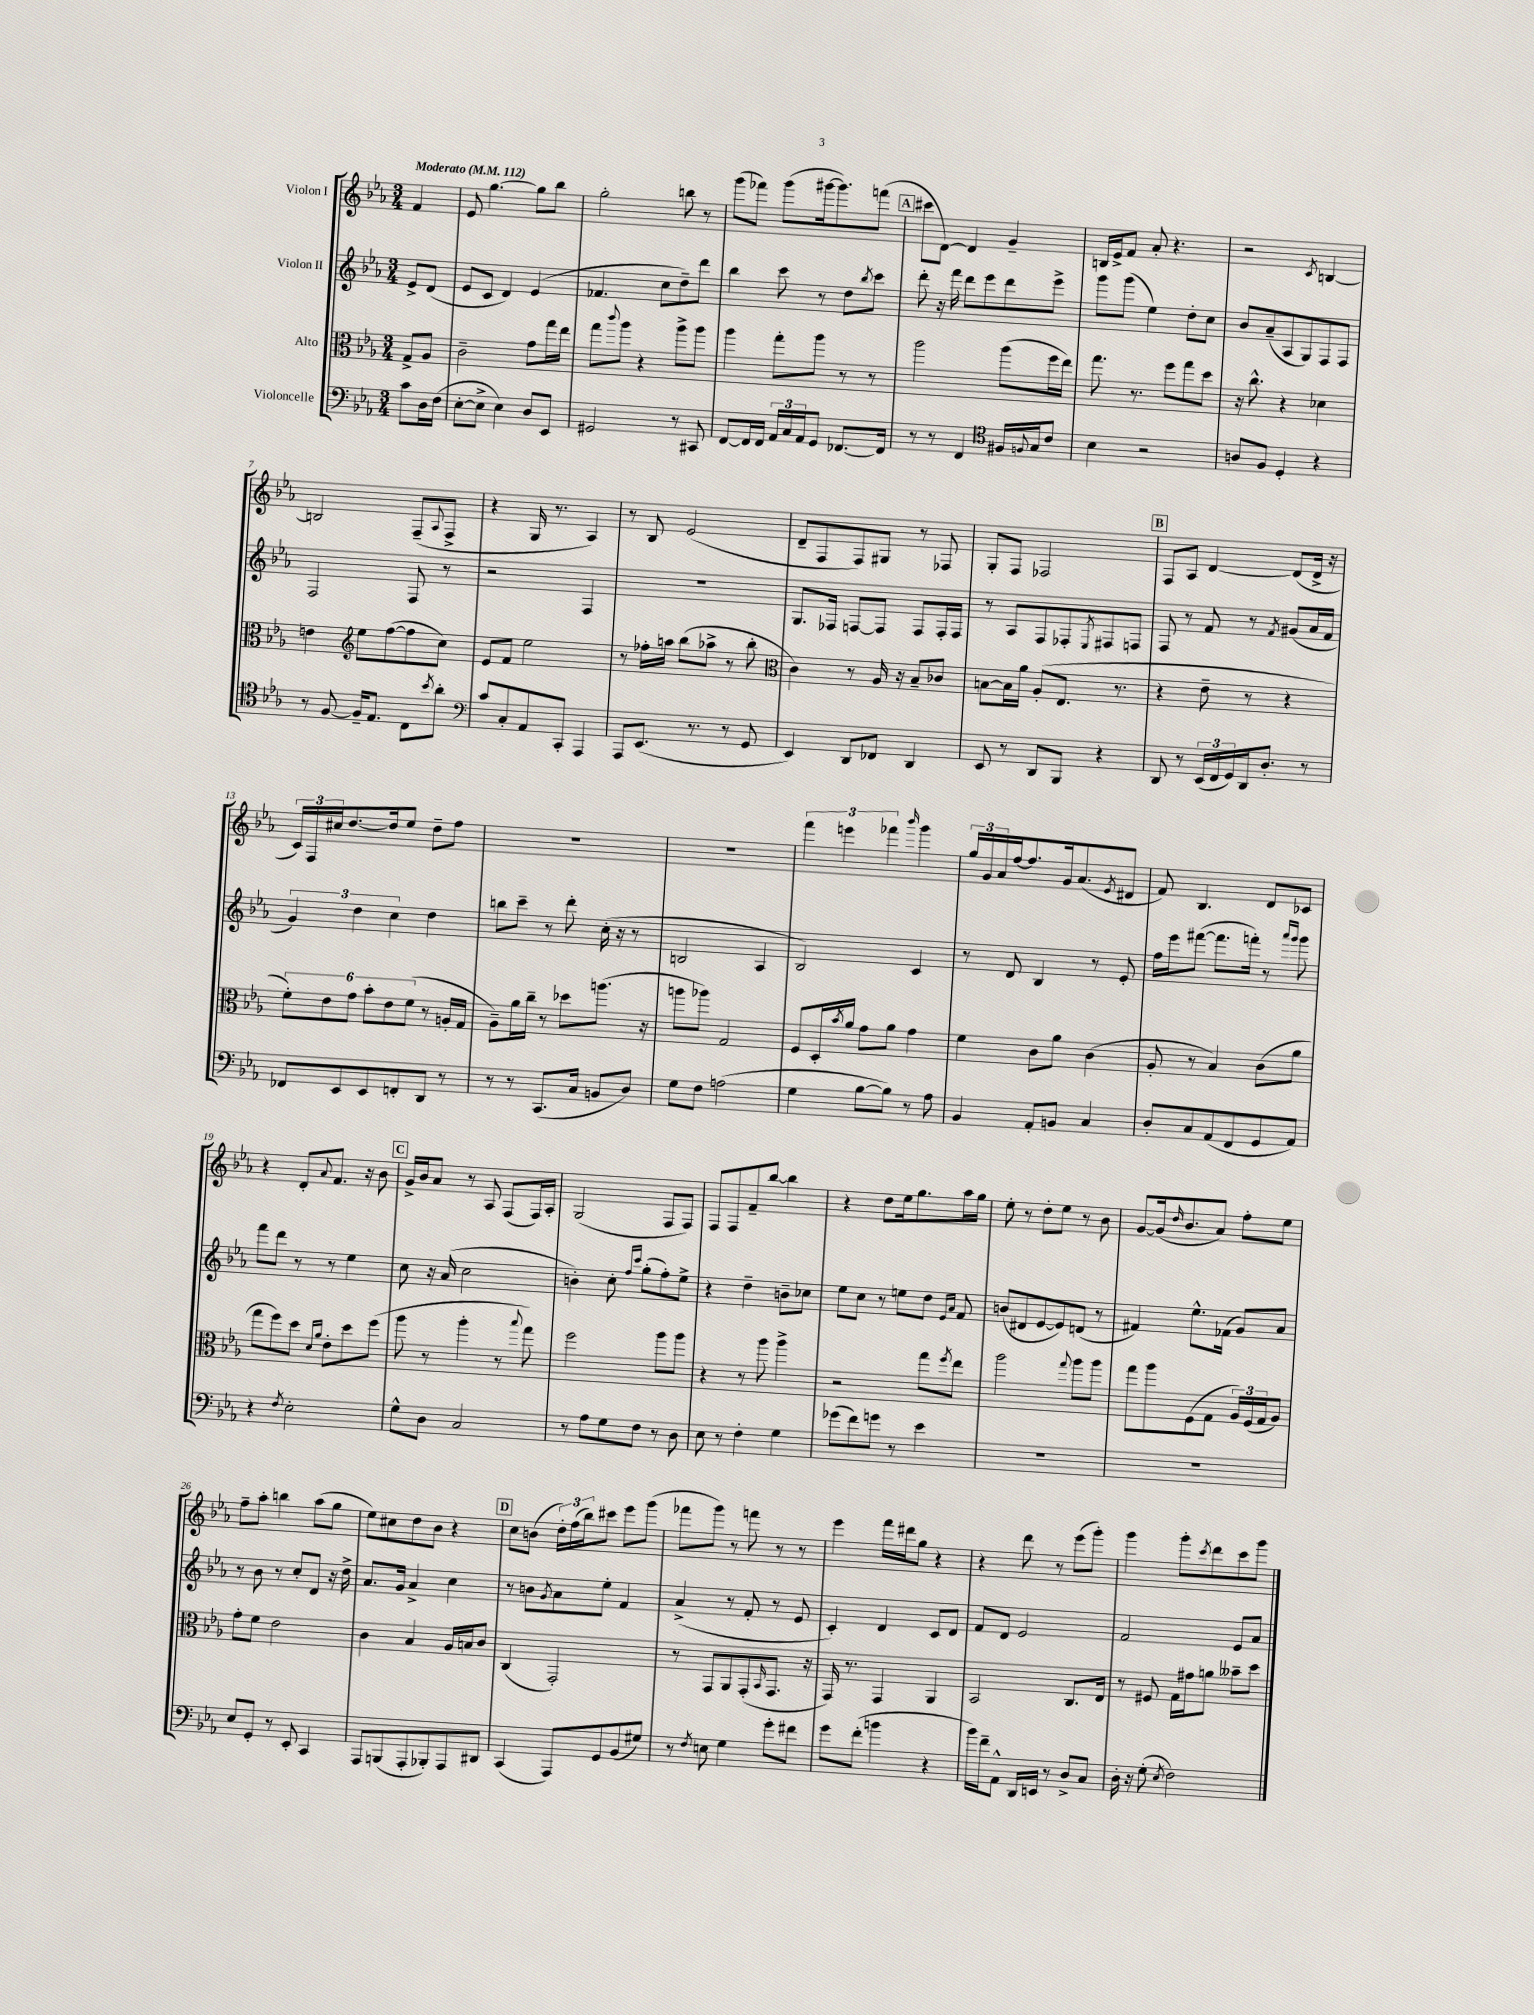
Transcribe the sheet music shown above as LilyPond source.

<<
\new StaffGroup <<
\new Staff = "s0" \with { instrumentName = "Violon I" } {
    \clef treble \key ees \major \numericTimeSignature \time 3/4 \partial 4 \tempo "Moderato" 4 = 112
    f'4 |
    ees'8 g''4.~ g''8 bes''8 |
    g''2-. b''8 r8 |
    g'''8( fes'''8) g'''8( gis'''16~ gis'''8.) f'''8( |
    \mark \markup { \box "A" } cis'''8 d'8~) d'4 g'4-- |
    b16 ees'16-> f'8 aes'8-. r4. |
    r2 \acciaccatura { c'8 } b4~ |
    b2 f8--( \appoggiatura { aes8 } f8-> |
    r4 g16 r8. aes4) |
    r8 bes8 ees'2( |
    d'8-- f8 f8) gis8 r8 fes8 |
    g8-. f8 fes2 |
    \mark \markup { \box "B" } f8 aes8 d'4~ d'8( d'16-> r16 |
    \tuplet 3/2 { c'16) f16 cis''16 } d''8.~ d''16 ees''8 d''8-- f''8 |
    R2. |
    R2. |
    \tuplet 3/2 { f'''4 e'''4 fes'''4 } \grace { bes'''16 } g'''4 |
    \tuplet 3/2 { g''16 g'16 aes'16 } f''16~ f''8. g'16 aes'8.( \acciaccatura { ees'8 } dis'8 |
    f'8) bes4. d'8 ces'8 |
    r4 d'8-. \appoggiatura { aes'8 } f'8. r16 bes'8 |
    \mark \markup { \box "C" } g'16-> bes'16 aes'8 r8 aes8 f8( f16) aes16-. |
    g2( f8 f8) |
    f8 f8 f'8-- bes''8~ bes''4 |
    r4 d''8 ees''16 g''8. aes''16 g''16 |
    ees''8-. r8 d''8-. ees''8 r8 bes'8 |
    g'8~ g'16( \grace { d''16 } bes'8. aes'8) f''8-. ees''8 |
    f''8-- aes''8-. b''4 aes''8( g''8 |
    ees''8) cis''8 d''8 bes'8 r4 |
    \mark \markup { \box "D" } c''8 b'8( \tuplet 3/2 { d''16-.) f''16( bes''16) } cis'''8 ees'''8 g'''8( |
    fes'''8 g'''8) r8 f'''8 r8 r8 |
    ees'''4 f'''16 dis'''16 g''8 r4 |
    r4 d'''8 r8 ees'''8( g'''8-.) |
    g'''4 g'''8-. \acciaccatura { c'''8 } d'''8 c'''8 g'''8 \bar "|." |
}
\new Staff = "s1" \with { instrumentName = "Violon II" } {
    \clef treble \key ees \major \numericTimeSignature \time 3/4 \partial 4
    ees'8-> d'8( |
    ees'8 c'8 d'4) ees'4( |
    fes'4. c''8 d''8--) d'''8 |
    bes''4 c'''8 r8 d''8 \acciaccatura { bes''8 } c'''8 |
    \mark \markup { \box "A" } d'''8-. r16 f'''16 d'''8 ees'''8 d'''8 ees'''8-> |
    g'''8 g'''8( ees''4) d''8-. c''8 |
    bes'8 aes'8--( aes8 g8) f8 f8 |
    f2 f8 r8 |
    r2 f4 |
    R2. |
    g8. fes16 f8~ f8 f8 f16-. f16 |
    r8 aes8 f8 fes8-. \acciaccatura { ees8 } fis8 f8 |
    \mark \markup { \box "B" } f8 r8 f'8 r8 \acciaccatura { f'8 } gis'8( aes'16 f'16 |
    \tuplet 3/2 { g'4) d''4 c''4 } d''4 |
    b''8 c'''8-- r8 d'''8-. c''16-.( r16 r8 |
    b2 aes4 |
    bes2) c'4 |
    r8 d'8 bes4 r8 ees'8-. |
    f''16 ees'''16 fis'''8~( fis'''8. f'''16-.) r8 \grace { aes'''16 g'''16 } g'''8 |
    f'''8 d'''8 r8 r8 ees''4 |
    \mark \markup { \box "C" } c''8 r16 aes'16( c''2 |
    b'4-.) c''8-. \grace { f''16 c'''16 } g''8-.( f''8-.) ees''8-> |
    r4 d''4-- b'8-- ces''8 |
    ees''8 c''8 r8 e''8 d''8 \grace { ees'16 aes'16 } f'8 |
    b'8( dis'8 ees'8~ ees'8) d'8( r8 |
    fis'4) ees''8.-^ fes'16( g'8) aes'8 |
    r8 bes'8 r8 c''8-. d'8 r16 d''16-> |
    aes'8. g'16 aes'4-> c''4 |
    \mark \markup { \box "D" } r8 b'8 \acciaccatura { g'8 } aes'8 ees''8-. f'4 |
    aes'4->( r8 f'8-. r8 ees'8 |
    c'4-.) d'4 c'8 d'8 |
    f'8 d'8 ees'2 |
    f'2 ees'8 aes'8 \bar "|." |
}
\new Staff = "s2" \with { instrumentName = "Alto" } {
    \clef alto \key ees \major \numericTimeSignature \time 3/4 \partial 4
    g8-> aes8 |
    c'2-- g'8 g''16 ees''16 |
    g''8 \appoggiatura { c'''8 } aes''8 r4 aes''8-> aes''8 |
    aes''4 g''8-. aes''8 r8 r8 |
    \mark \markup { \box "A" } aes''2 aes''8( f''16 ees''16) |
    g''8. r8. f''8 g''8 d''8 |
    r16 c''8.-^ r4 des'4 |
    e'4 \clef treble ees''8 f''8~( f''8 c''8) |
    ees'8 f'8 ees''2 |
    r8 fes''16-. a''16 bes''8( aes''8-> r8 bes''8-. |
    \clef alto c'4) r8 aes16 r16 bes8-- ces'8 |
    b8~ b16 aes'16 aes8-.( ees8. r8. |
    \mark \markup { \box "B" } r4 ees'8-- r8 r4 |
    \tuplet 6/4 { f'8-.) ees'8 g'8 bes'8-. ees'8 f'8( } r8 a16-. g16 |
    aes8--) aes'16 c''16-- r8 des''8 a''8.( r16 |
    a''8 aes''8) g2 |
    f8 d16-. \acciaccatura { bes'8 } aes'16 g'8 aes'8 g'4 |
    f'4 c'8 aes'8 c'4( |
    aes8-. r8 bes4) c'8( aes'8 |
    g''8 f''8) d''8 \grace { d'16 aes'16 } ees'8-. d''8 f''8( |
    \mark \markup { \box "C" } aes''8 r8 aes''4-. r8 \appoggiatura { bes''8 } g''8) |
    f''2 aes''8 aes''8 |
    r4 r8 aes''8 aes''4-> |
    r2 g''8 \acciaccatura { f''8 } ees''8 |
    aes''2 \appoggiatura { g''8 } aes''8 aes''8 |
    g''8 aes''8 f8( g8 \tuplet 3/2 { aes16) f16( g16 } aes8) |
    g'8-. f'8 ees'2 |
    c'4 bes4 aes16 b16 c'8 |
    \mark \markup { \box "D" } c4( g,2-.) |
    r8 g,8 aes,8 g,8-.( \grace { bes,16 } g,8. r16 |
    g,16) r8. g,4 aes,4 |
    bes,2 c8. ees16 |
    r8 fis8 g16 gis'16 a'8 beses'8-- d''8 \bar "|." |
}
\new Staff = "s3" \with { instrumentName = "Violoncelle" } {
    \clef bass \key ees \major \numericTimeSignature \time 3/4 \partial 4
    c'8 d16 f16( |
    ees8~-. ees8-> ees4) d8 ees,8 |
    gis,2 r8 cis,8 |
    f,8~ f,16 f,16 \tuplet 3/2 { aes,16 c16 aes,16 } g,8 fes,8.~ fes,16 |
    \mark \markup { \box "A" } r8 r8 f,4 \clef tenor fis16 \appoggiatura { f8 } g16 c'8 |
    bes4 r2 |
    a8 f8 d4-. r4 |
    r8 f8~ f16-- ees8. c8 \acciaccatura { bes'8 } aes'8-. |
    \clef bass c'8 c8-. aes,8 c,8-. aes,,4 |
    aes,,8 ees,8.( r8. r8 g,8 |
    ees,4) d,8 fes,8 d,4 |
    ees,8 r8 d,8 bes,,8 r4 |
    \mark \markup { \box "B" } d,8 r8 \tuplet 3/2 { ees,16( f,16 g,16) } d,16 d8.-. r8 |
    fes,8 ees,8 ees,8 f,8-. d,8 r8 |
    r8 r8 c,8.( c16 b,8 d8) |
    g8 f8 a2( |
    g4 bes8~ bes8) r8 aes8 |
    bes,4 aes,8-. b,8 c4 |
    d8-. c8 aes,8( f,8 g,8 aes,8) |
    r4 \acciaccatura { f8 } ees2-. |
    \mark \markup { \box "C" } g8-^ d8 c2 |
    r8 aes8 g8 f8 r8 d8 |
    ees8 r8 f4-. g4 |
    ges'8( f'8) g'8 r8 ees'4 |
    R2. |
    R2. |
    ees8 g,8-. r8 ees,8-. c,4 |
    aes,,8 b,,8( aes,,8-. bes,,8-.) aes,,8 dis,8 |
    \mark \markup { \box "D" } c,4( aes,,8) g,8 bes,8( gis8) |
    r8 \acciaccatura { f8 } e8 g4 g'8-. fis'8 |
    g'8 f'8-.( b'4 r4 |
    bes'16) f'16-- aes,8-^ d,16 e,16 r8 d8-> c8 |
    d16-. r16 g8-.( \acciaccatura { ees8 } f2) \bar "|." |
}
>>
>>
